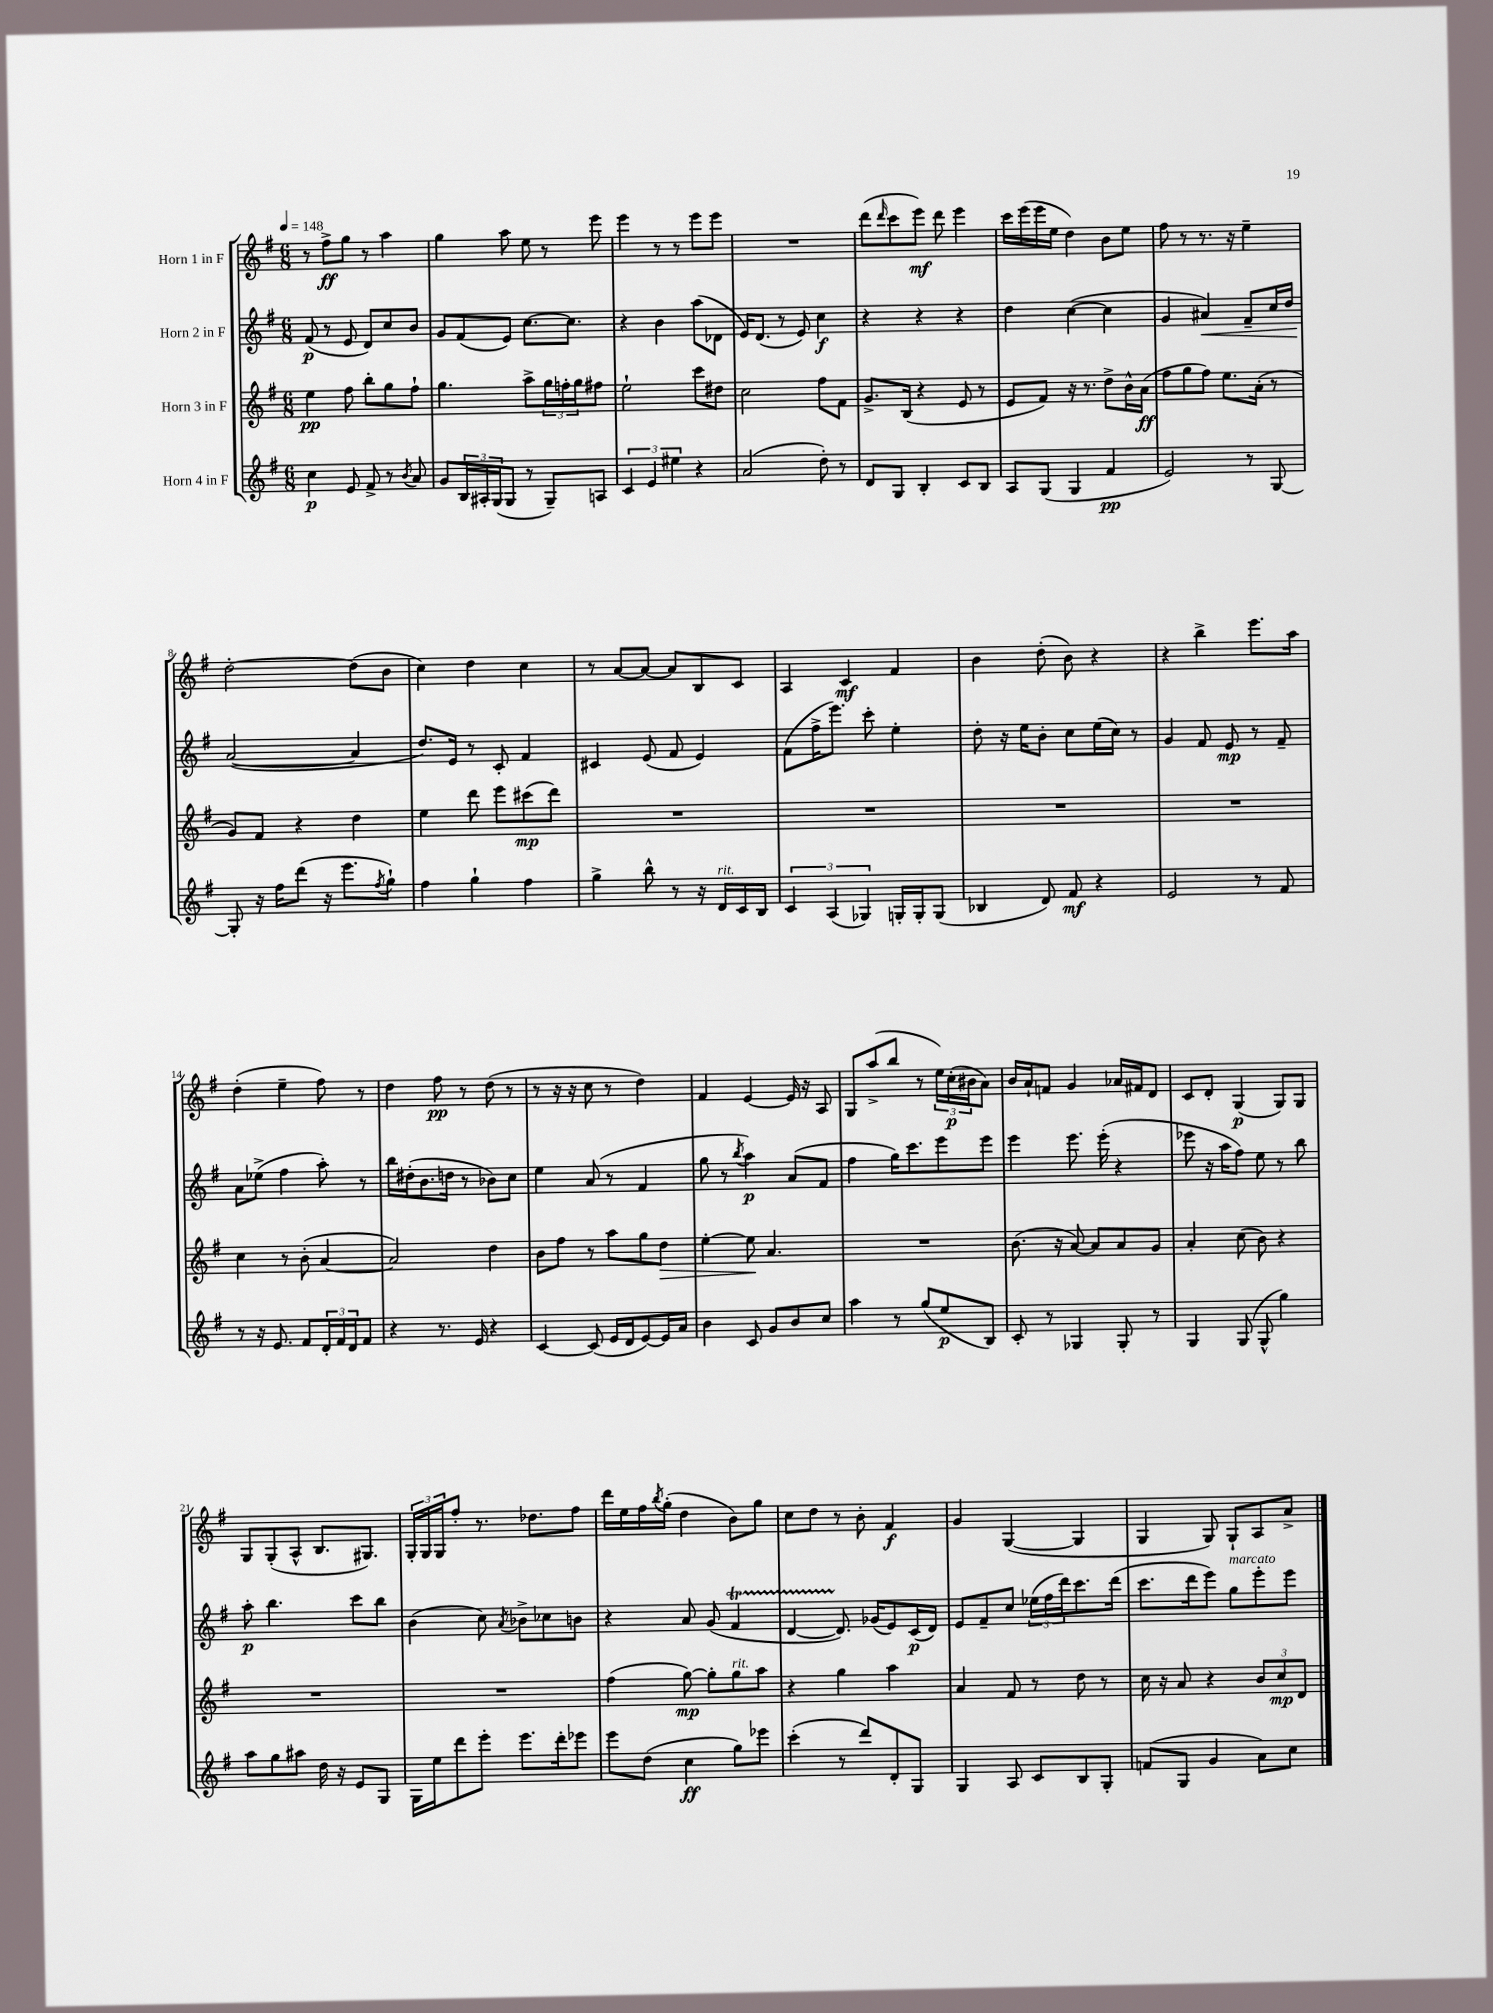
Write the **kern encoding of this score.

**kern	**kern	**kern	**kern
*staff4	*staff3	*staff2	*staff1
*clefG2	*clefG2	*clefG2	*clefG2
*k[f#]	*k[f#]	*k[f#]	*k[f#]
*M6/8	*M6/8	*M6/8	*M6/8
*MM148	*MM148	*MM148	*MM148
4cc	4ee	(8f#	8r
.	.	8r	8ff#^
8e	8ff#	8e	8gg
8f#^	8bb'	8d)	8r
8r	8gg	8cc	4aa
8qb	.	.	.
8a	8ff#`	8b	.
=	=	=	=
8g	4.gg	8g	4gg
24B	.	(8f#	.
24A#'	.	.	.
(24G	.	.	.
8G	.	8e)	8aa
8r	8aa^	[8.cc	8ee
8G~)	24gg	.	8r
.	24ff'	.	.
.	.	8.cc]	.
.	24gg	.	.
8A	8ff#	.	8eee
=	=	=	=
6c	2ee`	4r	4eee
6e	.	.	.
.	.	4b	8r
6ee#	.	.	.
.	.	.	8r
4r	8ccc	(8aa	8eee
.	8dd#	8d-	8eee
=	=	=	=
(2a	2cc	16e)	2.r
.	.	(8.d	.
.	.	8r	.
.	.	8e)	.
8dd')	8ff#	4cc	.
8r	8f#	.	.
=	=	=	=
8d	8.g^	4r	(8ddd
.	.	.	16qqddd
8G	.	.	8ccc
.	(16B	.	.
4B'	4r	4r	8eee)
.	.	.	8ddd
8c	8e	4r	4eee
8B	8r	.	.
=	=	=	=
8A	8e	4dd	16ccc
.	.	.	(16eee
(8G	8f#)	.	16eee
.	.	.	16ee
4G	16r	([4cc	4dd)
.	8.r	.	.
4f#	8dd^	4cc]	8b
.	16b^^	.	8ee
.	(16a	.	.
=	=	=	=
2e)	8ff#	4g	8ff#
.	8gg	.	8r
.	8ff#)	4a#)	8.r
.	8.ee	.	.
.	.	.	16r
8r	.	8f#~	4ee~
.	(16a'	.	.
[8G	8r	16cc	.
.	.	16dd	.
=	=	=	=
8G']	8g)	([2a	[2dd'
16r	8f#	.	.
16ff#	.	.	.
(8ddd	4r	.	.
16r	.	.	.
8.eee	.	.	.
.	4dd	4a]	(8dd]
8qff#	.	.	.
8gg`)	.	.	8b
=	=	=	=
4ff#	4ee	8.dd)	4cc)
.	.	16e	.
4gg`	8ddd	8r	4dd
.	8eee	8c'	.
4ff#	(8ccc#	4f#	4cc
.	8ddd)	.	.
=	=	=	=
4gg^	2.r	4c#	8r
.	.	.	[8a
8bb^^	.	(8e	8a_
8r	.	8f#	8a]
16r	.	4e)	8B
16d	.	.	.
16c	.	.	8c
16B	.	.	.
=	=	=	=
6c	2.r	(8f#	4A
.	.	16ff#^	.
(6A	.	.	.
.	.	8.eee)	.
.	.	.	4c
6G-)	.	.	.
.	.	8ccc'	.
16G'	.	4ee'	4f#
16G'	.	.	.
(8G	.	.	.
=	=	=	=
4B-	2.r	8dd'	4b
.	.	16r	.
.	.	16ee	.
8d)	.	8b'	(8dd'
8f#	.	8cc	8b)
4r	.	(16ee	4r
.	.	16cc)	.
.	.	8r	.
=	=	=	=
2e	2.r	4g	4r
.	.	8f#	4bb^
.	.	8e	.
8r	.	8r	8.eee
8f#	.	8f#~	.
.	.	.	16aa
=	=	=	=
8r	4cc	8a	(4dd'
16r	.	(8ee-^	.
8.e	.	.	.
.	8r	4ff#	4ee~
8f#	(8b'	.	.
24d'	[4a	8aa')	8ff#)
24f#	.	.	.
24d	.	.	.
8f#	.	8r	8r
=	=	=	=
4r	2a])	16bb	4dd
.	.	(16dd#'	.
.	.	8.b	.
8.r	.	.	8ff#
.	.	16dd	.
.	.	8r	8r
16e	.	.	.
4r	4dd	8b-)	(8dd
.	.	8cc	8r
=	=	=	=
[4c	8b	4ee	8r
.	8ff#	.	16r
.	.	.	16r
(8c]	8r	(8a	8cc
16e	8aa	8r	8r
16d	.	.	.
[8e)	8gg	4f#	4dd)
16e]	8dd	.	.
16a	.	.	.
=	=	=	=
4b	[4ee'	8gg	4f#
.	.	8r	.
.	.	8qbb	.
8c	8ee]	4aa)	[4e
8g	4.a	.	.
8b	.	(8a	16e]
.	.	.	16r
8cc	.	8f#	8A
=	=	=	=
4aa	2.r	4ff#	8G
.	.	.	(8aa^
8r	.	16gg)	8bb
.	.	8.ccc	.
(8gg	.	.	8r
8ee	.	8eee	24ee)
.	.	.	(24cc'
.	.	.	24b#
8B)	.	8eee	8a)
=	=	=	=
8c'	(8.b	4eee	16b
.	.	.	16a`
8r	.	.	8f
.	16r	.	.
4G-	[8a)	8.eee	4g
.	8a]	.	.
.	.	(16eee'	.
8G-'	8a	4r	16a-
.	.	.	16f#
8r	8g	.	8d
=	=	=	=
4G	4a'	8eee-	8c
.	.	16r	8d'
.	.	16aa	.
(8G	(8cc	8ff#)	(4G
8G^^	8b)	8ee	.
4gg)	4r	8r	8G)
.	.	8bb	8G
=	=	=	=
8aa	2.r	8aa'	8G
8gg	.	4.bb	(8G'
8aa#	.	.	8A^^
16dd	.	.	8.B
16r	.	.	.
8e	.	8ccc	.
.	.	.	8.G#)
8G	.	8bb	.
=	=	=	=
16G	2.r	(4b	24G'
.	.	.	24G
16ee	.	.	.
.	.	.	24G
8ddd	.	.	8ff#'
8eee'	.	8cc)	8.r
.	.	8qa	.
8.eee	.	8b-^	.
.	.	.	8.dd-
.	.	8cc-	.
16ddd'	.	.	.
8eee-	.	8b	8ff#
=	=	=	=
8eee	(4ff#	4r	16ddd
.	.	.	16ee
(8dd	.	.	16ff#
.	.	.	8qbb
.	.	.	(16gg'
4cc	[8gg)	8a	4dd
.	8gg']	(8g	.
8gg)	8gg	4f#	8b)
8eee-	8aa	.	8gg
=	=	=	=
(4ccc'	4r	[4d	8cc
.	.	.	8dd
8r	4gg	8.d])	8r
8ddd)	.	.	8b'
.	.	(16g-	.
8d'	4aa	8e)	4f#
8G	.	(16c	.
.	.	16d)	.
=	=	=	=
4G	4a	8e	4g
.	.	8f#~	.
8A	8f#	8cc	([4G
8c	8r	(24ee-	.
.	.	24ff#	.
.	.	24ddd)	.
8B	8dd	8.ccc	4G]
8G'	8r	.	.
.	.	(16ddd	.
=	=	=	=
(8f	16cc	8.ccc	4G
.	16r	.	.
8G	8a	.	.
.	.	16ddd	.
4g	4r	8eee)	8G)
.	.	8gg	8G`
8a)	12b	8eee'	8A
.	12cc	.	.
8cc	.	8eee	8a^
.	12d	.	.
==	==	==	==
*-	*-	*-	*-
